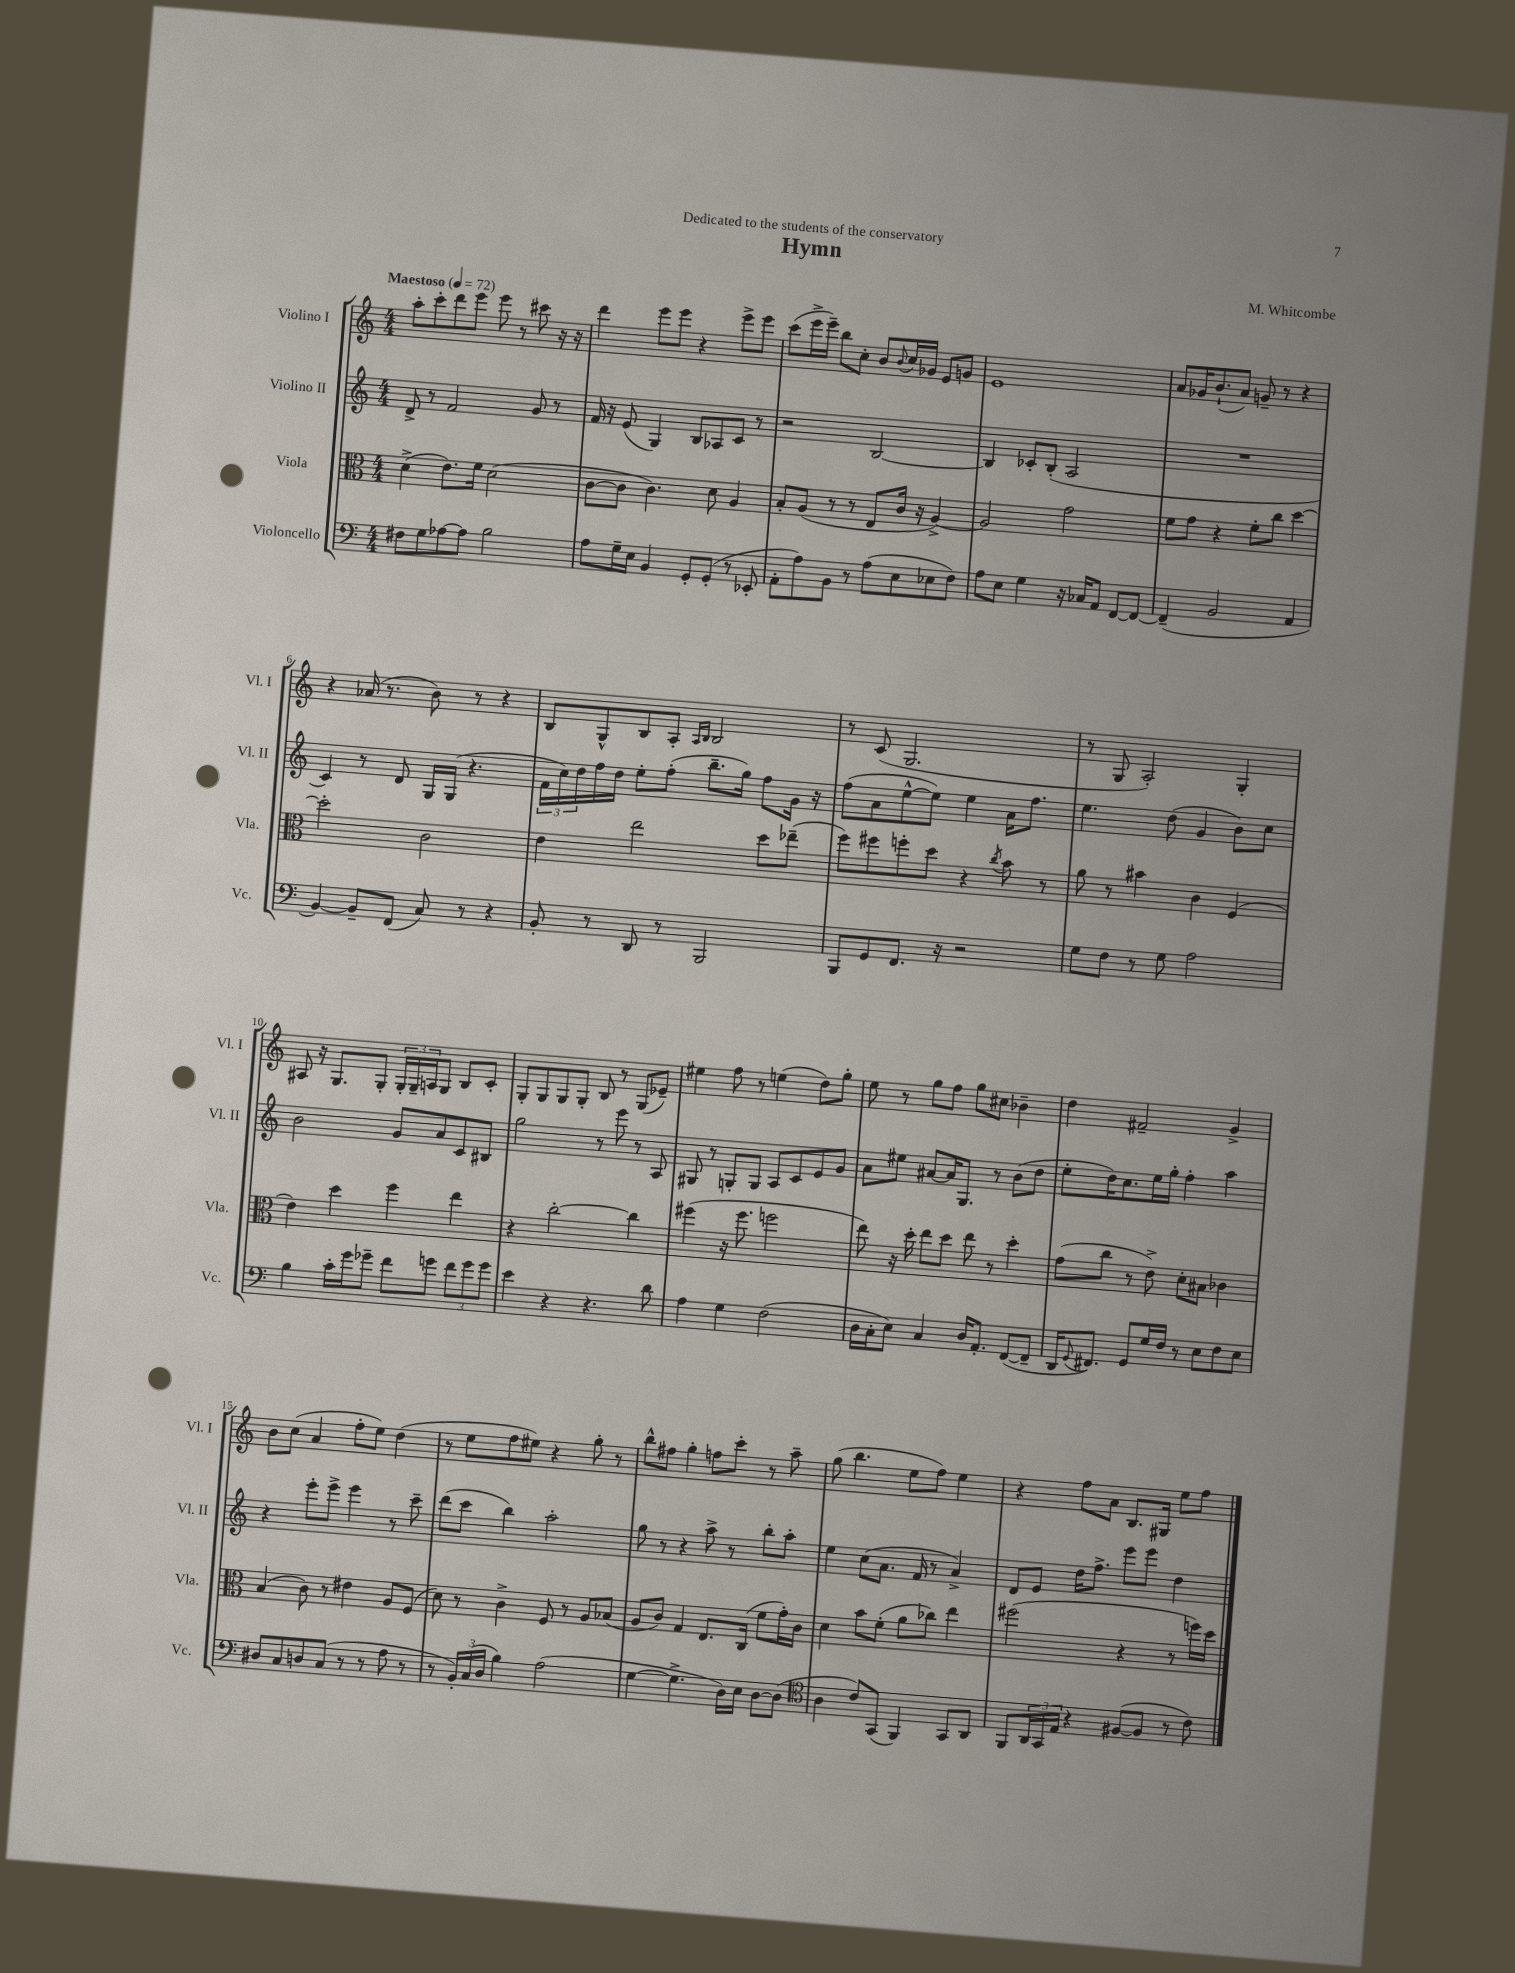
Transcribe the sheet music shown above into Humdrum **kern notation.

**kern	**kern	**kern	**kern
*staff4	*staff3	*staff2	*staff1
*clefF4	*clefC3	*clefG2	*clefG2
*k[]	*k[]	*k[]	*k[]
*M4/4	*M4/4	*M4/4	*M4/4
*MM72	*MM72	*MM72	*MM72
8F#	(4d^	8d^	8aa'
8G	.	8r	8ccc'
[8A-	8.e)	2f	8ddd
8A-]	.	.	8eee
.	16f	.	.
2B	(2d	.	8eee
.	.	.	8r
.	.	8g	8ccc#
.	.	8r	16r
.	.	.	16r
=	=	=	=
8A	[8c	16f	4ddd
.	.	16r	.
16G~	8c]	(8e	.
16E	.	.	.
4BB	4.c)	4G)	8eee
.	.	.	8eee
8GG'	.	8B	4r
(8GG'	8d	8A-	.
8r	4A	8c	8eee^
8EE-'	.	8r	8eee
=	=	=	=
8AA'	8B'	2r	(8ccc
8A)	(8A	.	16eee^
.	.	.	16eee~)
8BB	8r	.	8bb
8r	8r	.	8cc'
(8A	8E	[2B	8b
.	.	.	8qqb
8E	16c	.	16cc
.	16r	.	16g-
8E-	[4A^)	.	8e
8F)	.	.	8g
=	=	=	=
8A	2A]	4B]	1e
8E	.	.	.
4G	.	8c-'	.
.	.	(8B'	.
16r	2g	2A	.
16C-	.	.	.
8AA	.	.	.
[8FF	.	.	.
8FF_	.	.	.
=	=	=	=
(4FF~]	8f	1r	8a
.	8g	.	16g-
.	.	.	(8.b`
2BB	4r	.	.
.	.	.	8a)
.	8f'	.	8g~
.	8cc	.	8r
4AA	[4dd	.	4r
=	=	=	=
[4BB)	2dd']	4c)	4r
8BB~]	.	8r	(16a-
.	.	.	8.r
(8FF	.	8d	.
8C)	2c	16G	8b)
.	.	(16G	.
8r	.	4.r	8r
4r	.	.	4r
=	=	=	=
8BB'	4e	24f	8B
.	.	24cc)	.
.	.	24dd	.
8r	.	16ff	8G^^
.	.	16dd	.
8DD	2ee	8ee'	8B
8r	.	(8ff'	8A'
.	.	.	16qqA
.	.	.	16qqB
2BBB	.	8.bb~	2B
.	.	16gg)	.
.	8dd	8ff	.
.	(8ee-~	16g	.
.	.	16r	.
=	=	=	=
8BBB	8ff)	(8ff	8r
8GG	8ff#	8a	(8c
8.FF	8ff'	[8ee^^	2.G
.	8dd	8ee])	.
16r	.	.	.
2r	4r	4ee	.
.	8qcc	.	.
.	8b	16a	.
.	.	8.ff	.
.	8r	.	.
=	=	=	=
8G	8a	4.ee	8r
8F	8r	.	8G
8r	4b#	.	2A')
8G	.	(8dd	.
2A	4c	4g	.
.	(4F	8b)	4G'
.	.	8cc	.
=	=	=	=
4B	4e)	2b	8A#
.	.	.	16r
.	.	.	8.G
16c'	4dd	.	.
16g	.	.	.
8g-~	.	.	8G'
8f	4ff	8g	24G'
.	.	.	24G~
.	.	.	24A
8g	.	8a	8G
12f	4ee	8c	8B
12g	.	.	.
.	.	8B#	8c'
12g	.	.	.
=	=	=	=
4e	4r	2gg	8G'
.	.	.	8G
4r	[2cc'	.	8G
.	.	.	8G'
4.r	.	8r	8B
.	.	8eee	8r
.	4cc]	8r	(8G
8d	.	8A	8e-~)
=	=	=	=
4A	(4ff#	8G#	4ee#
.	.	8r	.
4G	16r	8G'	8ff
.	8.ff#	.	.
.	.	8G	8r
(2F	2ff	8A	(4ee
.	.	8c	.
.	.	8e	8dd)
.	.	8g	8gg'
=	=	=	=
16D	8ee)	8a	8ee
16C'	.	.	.
8E)	16r	8ee#	8r
.	16dd'	.	.
4C	8ee	[8a#	8gg
.	8dd	16a#]	8ff
.	.	8.G	.
16D	8ee	.	8gg
8.AA'	.	.	.
.	8r	8r	8cc#
([8FF	4dd'	(8b	4b-~
8FF~]	.	8dd	.
=	=	=	=
16DD	(8g	8ee'	4dd
8qqGG	.	.	.
8.FF#)	.	.	.
.	8cc	16dd)	.
.	.	8.cc	.
8GG	8r	.	2f#~
16G	8e^)	16ee	.
16F	.	16gg'	.
8r	8d'	4ff'	.
8E	8B#	.	.
8F	4c-	4aa	4g^
8E	.	.	.
=	=	=	=
8D#	(4B	4r	8b
8C	.	.	(8cc
8D	8c)	8eee'	4a
(8C	8r	8eee^	.
8r	4e#	4eee	8ff'
8r	.	.	8ee)
8A	8A	8r	(4dd
8r	(8F	8ccc~	.
=	=	=	=
8r	8d)	(8ddd	8r
24BB')	8r	8ccc	8ee
(24C	.	.	.
24D	.	.	.
4B)	4c^	4bb)	8ff
.	.	.	8ee#)
(2A	8F	2aa'	4r
.	8r	.	.
.	8A	.	8gg'
.	(8B-	.	8r
=	=	=	=
[4G	8A	8gg	8bb^^
.	8c)	8r	8ff#
4.G^]	4G	4r	4gg'
.	8.E	8aa^	8ff
16D)	.	8r	8ccc'
16E	(16C	.	.
[8D	8f	8bb'	8r
(8D]	16g')	8aa'	8aa~
.	16c	.	.
=	=	=	=
*clefC4	*	*	*
4A	4d	4ee	(8gg
.	.	.	4.bb
8c)	8b	(8cc	.
(8GG	(8f'	8.a	.
4FF)	8a	.	8ee
.	.	16f	.
.	8cc-)	8r	8ff)
8GG	4ee	4a^)	4ee
8AA	.	.	.
=	=	=	=
8FF	(2ff#	8d	4r
24AA	.	8e	.
24GG	.	.	.
24E	.	.	.
4r	.	16dd	8ff
.	.	8.ff^	.
.	.	.	8a
([8F#	4r	8eee	8.B
8F#]	.	8eee	.
.	.	.	16G#
8r	8r	4dd	8ee
8c)	16ff)	.	8ff
.	16dd	.	.
==	==	==	==
*-	*-	*-	*-
